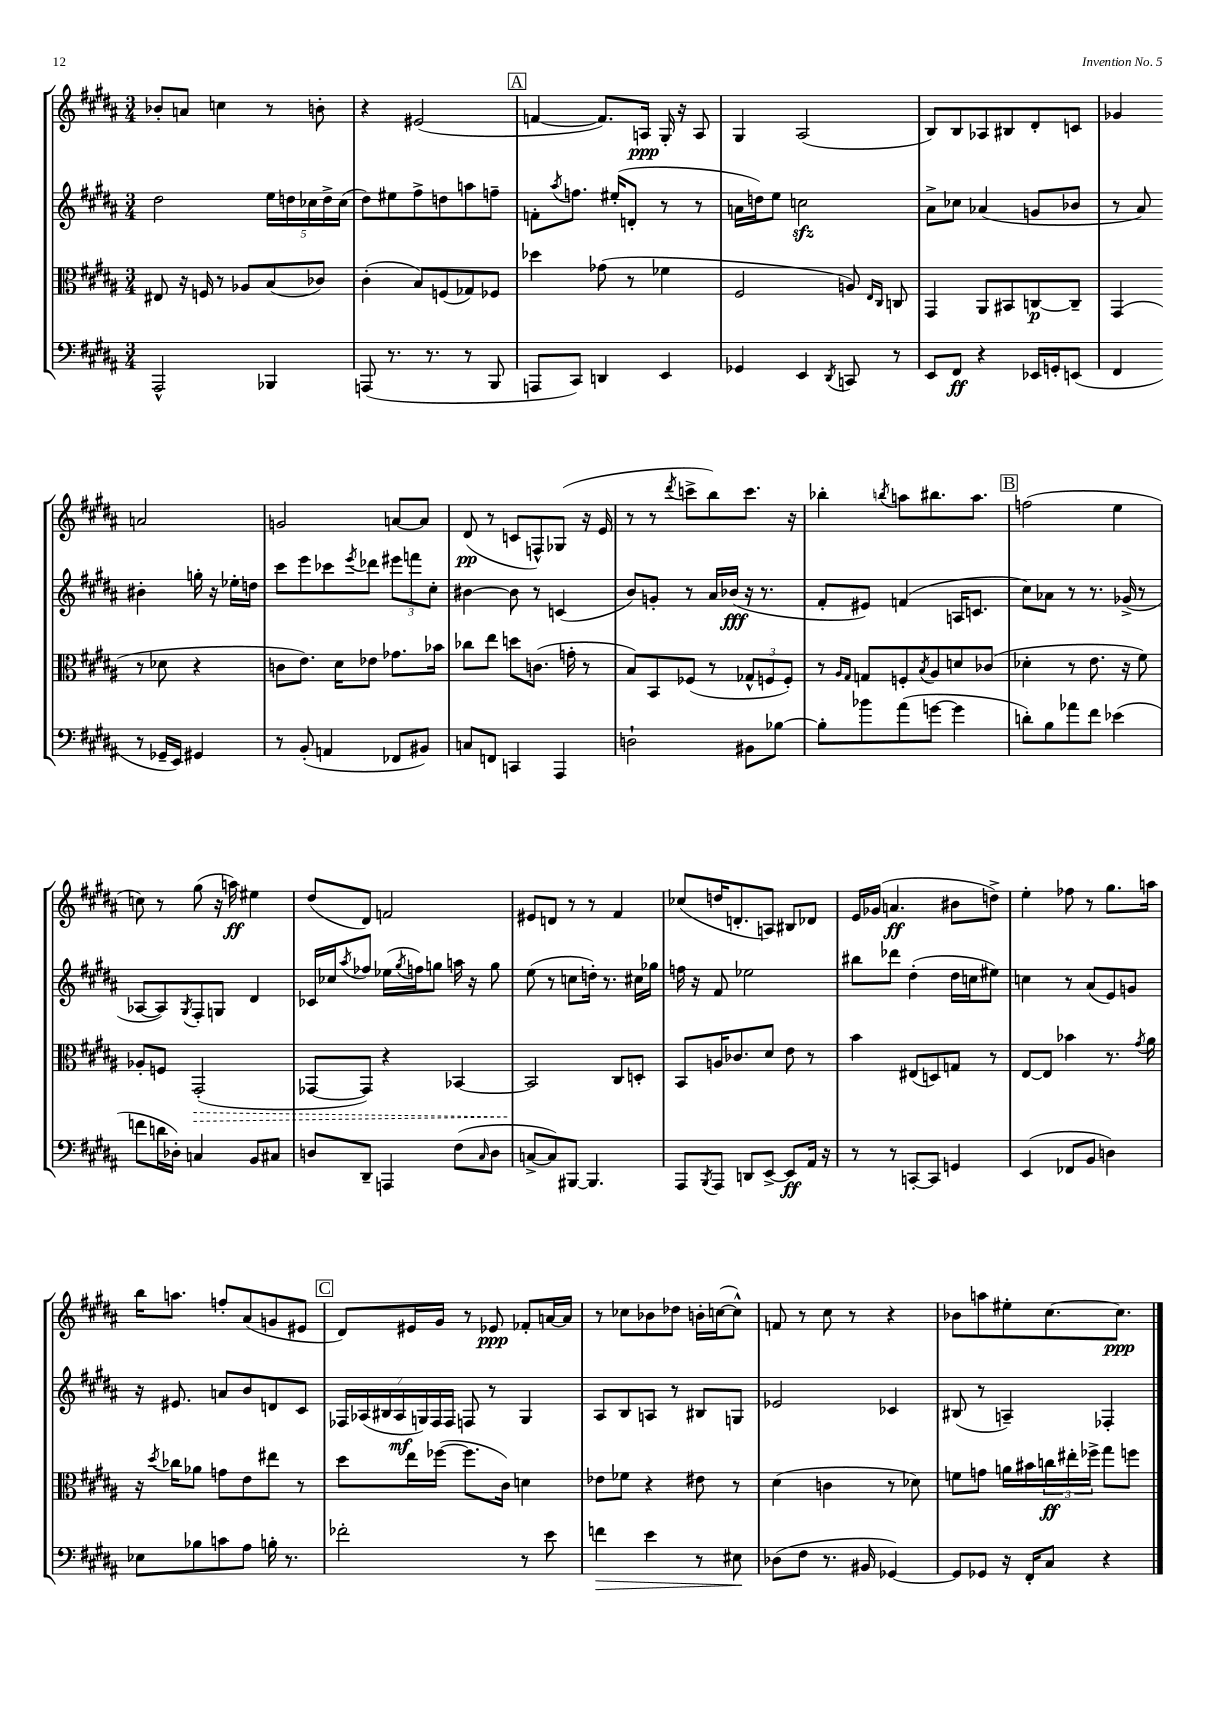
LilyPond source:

<<
\new StaffGroup <<
\new Staff = "s0" {
    \clef treble \key b \major \numericTimeSignature \time 3/4
    bes'8-. a'8 c''4 r8 b'8-. |
    r4 eis'2( |
    \mark \markup { \box "A" } f'4~ f'8.) a16\ppp gis16-. r16 a8 |
    gis4 ais2( |
    b8) b8 aes8 bis8 dis'8-. c'8 |
    ges'4 a'2 |
    g'2 a'8~ a'8 |
    dis'8\pp( r8 c'8 f8-^) ges8( r16 e'16 |
    r8 r8 \acciaccatura { dis'''8 } c'''8-> b''8) c'''8. r16 |
    bes''4-. \acciaccatura { b''8 } a''8 bis''8. a''8. |
    \mark \markup { \box "B" } f''2( e''4 |
    c''8) r8 gis''8( r16 a''16\ff) eis''4 |
    dis''8( dis'8) f'2 |
    eis'8 d'8 r8 r8 fis'4 |
    ces''8( d''16 d'8.-. a8) bis8 des'8 |
    e'16 ges'16( a'4.\ff bis'8 d''8->) |
    e''4-. fes''8 r8 gis''8. a''16 |
    b''16 a''8. f''8-. ais'8( g'8 eis'8 |
    \mark \markup { \box "C" } dis'8) eis'16 gis'16 r8 ees'8\ppp fes'8-. a'16~ a'16 |
    r8 ces''8 bes'8 des''8 b'16-. c''16~( c''8-^) |
    f'8 r8 cis''8 r8 r4 |
    bes'8 a''8 eis''8-. cis''8.~ cis''8.\ppp \bar "|." |
}
\new Staff = "s1" {
    \clef treble \key b \major \numericTimeSignature \time 3/4
    dis''2 \tuplet 5/4 { e''16 d''16 ces''16 d''16-> ces''16( } |
    dis''8) eis''8 fis''8-> d''8 a''8 f''8-- |
    \mark \markup { \box "A" } f'8-. \acciaccatura { ais''8 } f''8. eis''16-.( d'8-. r8 r8 |
    a'16 d''16) e''8 c''2\sfz |
    ais'8-> ces''8 aes'4( g'8 bes'8 |
    r8 ais'8) bis'4-. g''16-. r16 ees''16-. d''16 |
    cis'''8 e'''8 ces'''8 \acciaccatura { e'''8 } des'''8 \tuplet 3/2 { eis'''8 f'''8 cis''8-. } |
    bis'4~ bis'8 r8 c'4( |
    b'8) g'8-. r8 ais'16 bes'16\fff( r16 r8. |
    fis'8-. eis'8) f'4( a16 c'8. |
    \mark \markup { \box "B" } cis''8) aes'8 r8 r8. ges'16->( r8 |
    aes8~ aes8) \acciaccatura { gis8 } fis8-. g8 dis'4 |
    ces'16 ces''16 \acciaccatura { ais''8 } fes''8 ees''16( \acciaccatura { gis''8 } f''16) g''8 a''16 r16 g''8 |
    e''8( r8 c''8 d''16-.) r8. cis''16 ges''16 |
    f''16 r16 fis'8 ees''2 |
    bis''8 des'''8 dis''4-.( dis''16 c''16 eis''8) |
    c''4 r8 ais'8( e'8) g'8 |
    r16 eis'8. a'8 b'8 d'8 cis'8 |
    \mark \markup { \box "C" } \tuplet 7/4 { fes16 aes16( bis16 aes16\mf g16) fes16 fes16 } f8 r8 g4 |
    ais8 b8 a8 r8 bis8 g8 |
    ees'2 ces'4 |
    bis8( r8 a4--) fes4-. \bar "|." |
}
\new Staff = "s2" {
    \clef alto \key b \major \numericTimeSignature \time 3/4
    eis8 r16 f16 r8 aes8 b8( ces'8) |
    cis'4-.( b8) f8( ges8) fes8 |
    \mark \markup { \box "A" } des''4 ges'8( r8 fes'4 |
    fis2 a8) \grace { e16 cis16 } c8 |
    gis,4 ais,8 bis,8 c8~\p c8-- |
    gis,4( r8 des'8 r4 |
    c'8 e'8.) dis'16 ees'8 ges'8. bes'16 |
    ces''8 e''8 d''8 c'8.( g'16-. r8 |
    b8) b,8 fes8( r8 \tuplet 3/2 { ges8-^ f8 f8-.) } |
    r8 \grace { ais16 gis16 } g8 f8-. \acciaccatura { b8 } ais8 d'8 ces'8( |
    \mark \markup { \box "B" } des'4-. r8 e'8. r16 fis'8) |
    aes8-. f8 \once \override Hairpin.style = #'dashed-line gis,2-.\>( |
    ges,8~ ges,8) r4 bes,4~ |
    bes,2\! cis8 d8-. |
    b,8 a16 ces'8. dis'8 e'8 r8 |
    b'4 eis8( d8) g8 r8 |
    e8~ e8 bes'4 r8. \acciaccatura { gis'8 } ais'16 |
    r16 \acciaccatura { dis''8 } ces''16 aes'8 g'8 e'8 eis''8 r8 |
    \mark \markup { \box "C" } dis''8 e''16 fes''16~( fes''8. cis'16) d'4 |
    ees'8 fes'8 r4 eis'8 r8 |
    dis'4( c'4 r8 des'8) |
    f'8 g'8 a'16 bis'16 \tuplet 3/2 { c''16\ff eis''16-. fes''16-> } gis''8 f''8 \bar "|." |
}
\new Staff = "s3" {
    \clef bass \key b \major \numericTimeSignature \time 3/4
    ais,,2-^ bes,,4 |
    a,,8( r8. r8. r8 b,,8 |
    \mark \markup { \box "A" } a,,8 cis,8) d,4 e,4 |
    ges,4 e,4 \acciaccatura { dis,8 } c,8 r8 |
    e,8 fis,8\ff r4 ees,16 g,16-. e,8( |
    fis,4 r8 ges,16-- e,16) gis,4 |
    r8 b,8-.( a,4 fes,8 bis,8) |
    c8 f,8 c,4 ais,,4 |
    d2-! bis,8 bes8~ |
    bes8-. bes'8 ais'8( g'8~ g'4 |
    \mark \markup { \box "B" } d'8-.) b8 aes'8 fis'8 ees'4( |
    f'8 d'16 des16-.) c4 b,8 cis8 |
    d8 dis,8-- a,,4 fis8( \grace { cis16 } d8 |
    c8~-> c8) bis,,8~ bis,,4. |
    ais,,8 \acciaccatura { b,,8 } ais,,8 d,8 e,8~-> e,8\ff ais,16 r16 |
    r8 r8 c,8~-. c,8 g,4 |
    e,4( fes,8 b,8 d4) |
    ees8 bes8 c'8 ais8 b16-. r8. |
    \mark \markup { \box "C" } fes'2-. r8 e'8 |
    f'4\> e'4 r8 eis8\! |
    des8( fis8 r8. bis,16 ges,4~) |
    ges,8 ges,8 r16 fis,16-. cis8 r4 \bar "|." |
}
>>
>>
\layout { \context { \Score \remove "Bar_number_engraver" } }
